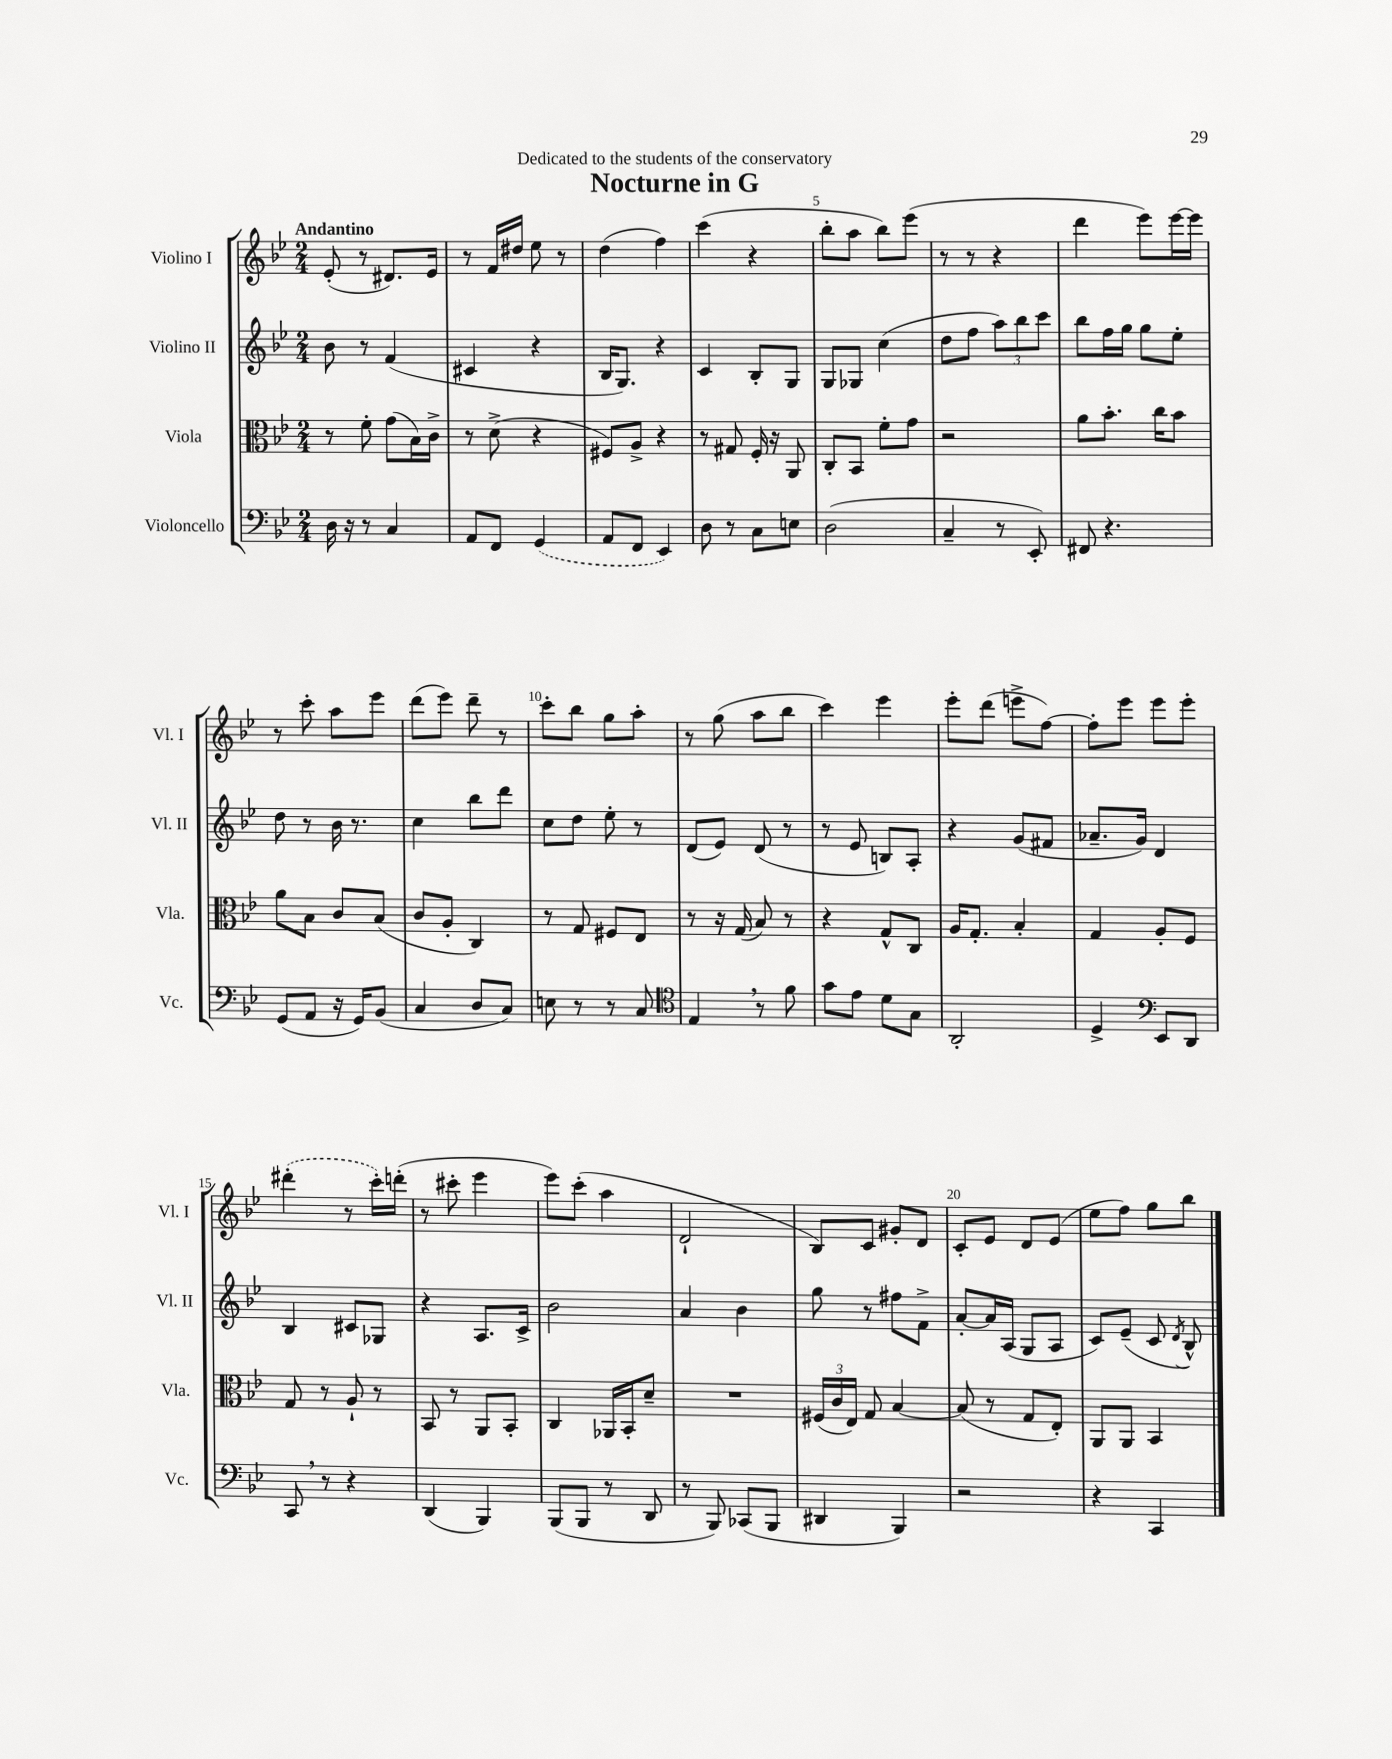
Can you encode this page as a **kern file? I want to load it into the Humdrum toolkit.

**kern	**kern	**kern	**kern
*part4	*part3	*part2	*part1
*staff4	*staff3	*staff2	*staff1
*I"Violoncello	*I"Viola	*I"Violino II	*I"Violino I
*I'Vc.	*I'Vla.	*I'Vl. II	*I'Vl. I
*clefF4	*clefC3	*clefG2	*clefG2
*k[b-e-]	*k[b-e-]	*k[b-e-]	*k[b-e-]
*M2/4	*M2/4	*M2/4	*M2/4
=1	=1	=1	=1
!	!	!	!LO:TX:a:B:t=Andantino
16D\	8r	8b-\	(8e-'/
16r	.	.	.
8r	8f'\	8r	8r
4C/	(8g\L	(4f/	8.d#X/L)
.	16B-\L)	.	.
.	16c^\JJ	.	16e-/Jk
=2	=2	=2	=2
8AA/L	8r	4c#X/	8r
8FF/J	(8d^\	.	16f/LL
.	.	.	16dd#X/JJ
(4GG/	4r	4r	8ee-\
.	.	.	8r
=3	=3	=3	=3
8AA/L	8F#X/L)	16B-/KL	(4dd\
.	.	8.G/J)	.
8FF/J	8A^/J	.	.
4EE-/)	4r	4r	4ff\)
=4	=4	=4	=4
8D\	8r	4c/	(4ccc\
8r	8G#X/	.	.
8C\L	16F'/	8B-'/L	4r
.	16r	.	.
8En\J	8AA/	8G/J	.
=5	=5	=5	=5
(2D\	8C'/L	8G/L	8bb-'\L
.	8BB-/J	8G-X/J	8aa\J
.	8f'\L	(4cc\	8bb-\L)
.	8g\J	.	(8eee-\J
=6	=6	=6	=6
4C~/	2r	8dd\L	8r
.	.	8ff\J	8r
8r	.	12aa\L)	4r
.	.	12bb-\	.
8EE-'/)	.	.	.
.	.	12ccc\J	.
=7	=7	=7	=7
8FF#X/	8a\L	8bb-\L	4ddd\
4.r	8.b-'\J	16ff\L	.
.	.	16gg\JJ	.
.	.	8gg\L	8eee-\L)
.	16cc\KL	.	.
.	8b-\J	8ee-'\J	[16eee-\L
.	.	.	16eee-\JJ]
!!LO:LB:g=z
=8	=8	=8	=8
(8GG/L	8a\L	8dd\	8r
8AA/J	8B-\J	8r	8ccc'\
16r	8c/L	16b-\	8aa\L
16GG/KL)	.	8.r	.
(8BB-/J	(8B-/J	.	8eee-\J
=9	=9	=9	=9
4C/	8c/L	4cc\	(8ddd\L
.	8A'/J	.	8eee-\J)
8D/L	4C/)	8bb-\L	8ddd~\
8C/J)	.	8ddd\J	8r
=10	=10	=10	=10
8En\	8r	8cc\L	8ccc'\L
8r	8G/	8dd\J	8bb-\J
8r	8F#X/L	8ee-'\	8gg\L
8C/	8E-/J	8r	8aa'\J
=11	=11	=11	=11
*clefC4	*	*	*
4E-,/	8r	(8d/L	8r
.	16r	8e-/J)	(8gg\
.	(16G/	.	.
8r	8B-/)	(8d/	8aa\L
8f\	8r	8r	8bb-\J
=12	=12	=12	=12
8g\L	4r	8r	4ccc\)
8e-\J	.	8e-/	.
8d\L	8G^^/L	8Bn/L)	4eee-\
8G\J	8C/J	8A'/J	.
=13	=13	=13	=13
2AA'/	16A/KL	4r	8eee-'\L
.	8.G'/J	.	.
.	.	.	(8ddd\J
.	4B-'/	(8g/L	8eeen^\L
.	.	8f#X/J	[8ff\J)
=14	=14	=14	=14
4D^/	4G/	8.a-X~/L	8ff'\L]
.	.	.	8eee-\J
.	.	16g/Jk)	.
*clefF4	*	*	*
8EE-/L	8A'/L	4d/	8eee-\L
8DD/J	8F/J	.	8eee-'\J
!!LO:LB:g=z
=15	=15	=15	=15
8CC,/	8G/	4B-/	(4ddd#X'\
8r	8r	.	.
4r	8A`/	8c#X/L	8r
.	8r	8G-X/J	16ccc'\LL)
.	.	.	(16dddn'\JJ
=16	=16	=16	=16
(4DD/	8BB-/	4r	8r
.	8r	.	8ccc#X'\
4BBB-/)	8AA/L	8.A/L	4eee-\
.	8BB-'/J	.	.
.	.	16c^/Jk	.
=17	=17	=17	=17
(8BBB-/L	4C/	2b-\	8eee-\L)
8BBB-/J	.	.	(8ccc'\J
8r	16AA-X/LL	.	4aa\
.	16BB-'/J	.	.
8DD/	8d~/J	.	.
=18	=18	=18	=18
8r	2r	4a/	2d`/
8BBB-/)	.	.	.
(8CC-X/L	.	4b-\	.
8BBB-/J	.	.	.
=19	=19	=19	=19
4DD#X/	(24F#X/LL	8gg\	8B-/L)
.	24c/	.	.
.	24E-/JJ)	.	.
.	8G/	8r	8c/J
4BBB-/)	[4B-/	8ff#X\L	8g#X'/L
.	.	8f^\J	8d/J
=20	=20	=20	=20
2r	(8B-/]	[8a'/L	8c'/L
.	8r	16a/L]	8e-/J
.	.	(16A/JJ	.
.	8G/L	8G/L	8d/L
.	8E-'/J)	8A/J	(8e-/J
=21	=21	=21	=21
4r	8AA/L	8c/L)	8ee-\L
.	8AA/J	(8e-~/J	8ff\J)
4CC/	4BB-/	8c/	8gg\L
.	.	8qd/	.
.	.	8B-^^/)	8bb-\J
==	==	==	==
*-	*-	*-	*-
